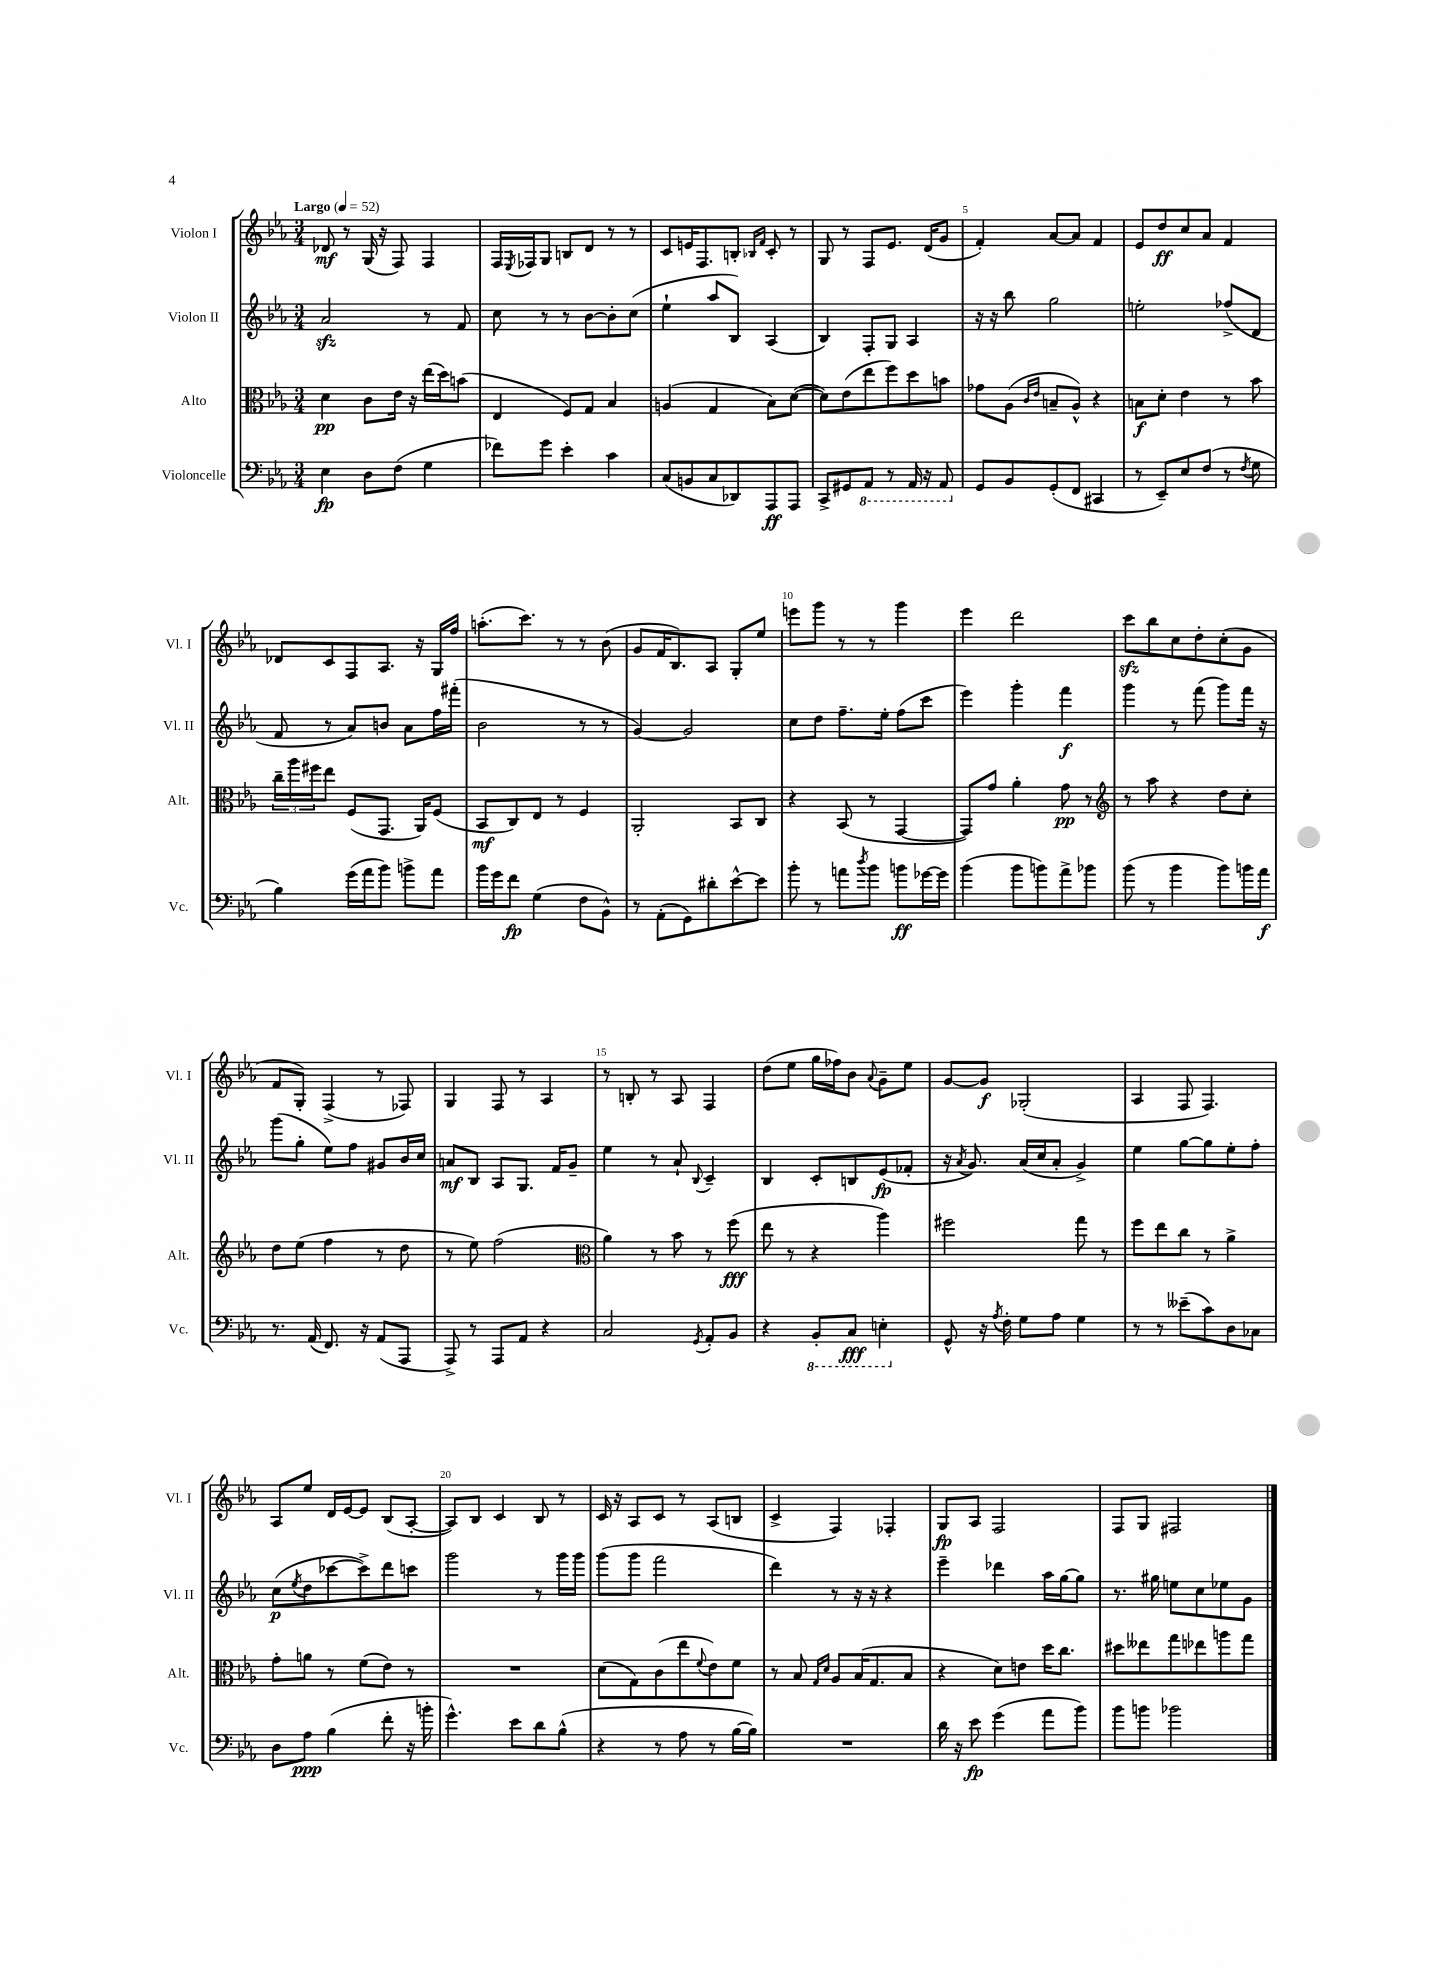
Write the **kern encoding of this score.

**kern	**kern	**kern	**kern
*staff4	*staff3	*staff2	*staff1
*clefF4	*clefC3	*clefG2	*clefG2
*k[b-e-a-]	*k[b-e-a-]	*k[b-e-a-]	*k[b-e-a-]
*M3/4	*M3/4	*M3/4	*M3/4
*MM52	*MM52	*MM52	*MM52
4E-	4d	2a-	8d-
.	.	.	8r
8D	8c	.	(16G
.	.	.	16r
(8F	16e-	.	8F)
.	16r	.	.
4G	(16ee-	8r	4F
.	16dd)	.	.
.	(8b	8f	.
=	=	=	=
8f-)	4E-	8cc	16F
.	.	.	8qE-
.	.	.	16F-
8g	.	8r	8G
4e-'	8F)	8r	8B
.	8G	[8b-	8d
4c	4B-	8b-']	8r
.	.	(8cc	8r
=	=	=	=
(8C	(4A	4ee-`	8c
8BB	.	.	16e
.	.	.	8.F
8C	4G	8aa-	.
8DD-)	.	8B-)	8B'
.	.	.	16qqB-
.	.	.	16qqf
8AAA-	8B-)	(4A-	8c'
8AAA-	([8d	.	8r
=	=	=	=
8CC^	8d])	4B-)	8G
8GG#	(8e-	.	8r
8AAA-	8ee-	8F'	8F
8r	8ff)	8G	8.e-
16AAA-	8dd	4A-	.
16r	.	.	(16d
8AAA-	8b	.	8g
=	=	=	=
8GG	8g-	16r	4f')
.	.	16r	.
8BB-	(8A-	8bb-	.
.	16qqc	.	.
.	16qqe-	.	.
(8GG'	8B~	2gg	[8a-
8FF	8A-^^)	.	8a-]
4CC#	4r	.	4f
=	=	=	=
8r	8B	2ee'	8e-
8EE-~)	8d'	.	8dd
8E-	4e-	.	8cc
(8F	.	.	8a-
8r	8r	(8ff-^	4f
8qF	.	.	.
8G	8b-	8d	.
=	=	=	=
4B-)	24cc~	8f	8d-
.	24aa-	.	.
.	24ff#	.	.
.	8ee-	8r	8c
(16g	(8F	8a-)	8F
16a-	.	.	.
8b-)	8.GG	8b	8.A-
8b^	.	8a-	.
.	16AA-)	.	16r
8a-	(8F	16ff	16G
.	.	(16fff#'	16ff
=	=	=	=
16b-	8BB-	2b-	(8.aa'
16g	.	.	.
8f	8C)	.	.
.	.	.	8.ccc)
(4G	8E-	.	.
.	8r	.	8r
8F	4F	8r	8r
8BB-^^)	.	8r	(8b-
=	=	=	=
8r	2AA-'	[4g)	8g
(8AA-'	.	.	16f
.	.	.	8.B-)
8GG)	.	2g]	.
8d#'	.	.	8A-
[8e-^^	8BB-	.	8G'
8e-]	8C	.	8ee-
=	=	=	=
8b-'	4r	8cc	8eee
8r	.	8dd	8ggg
8a	(8BB-	8.ff~	8r
8qdd	.	.	.
8b-	8r	.	8r
.	.	16ee-'	.
8b	[4GG	(8ff	4ggg
[16g-	.	8ccc	.
16g-]	.	.	.
=	=	=	=
(4b-	8GG])	4eee-)	4eee-
.	8g	.	.
8b-	4a-'	4ggg'	2ddd
8b)	.	.	.
8a-^	8g	4fff	.
8b-	8r	.	.
=	=	=	=
*	*clefG2	*	*
(8b-	8r	4ggg	8ccc
8r	8aa-	.	8bb-
4b-	4r	8r	8cc
.	.	(8fff	8dd'
8b-)	8dd	8ggg)	(8cc'
16b	8cc'	16fff	8g
16a-	.	16r	.
=	=	=	=
8.r	8dd	(8ggg	8f
.	(8ee-	8gg'	8G')
(16AA-	.	.	.
8.FF)	4ff	8ee-)	(4F^
.	.	8ff	.
16r	.	.	.
(8AA-	8r	8g#	8r
8AAA-	8dd	16b-	8F-)
.	.	16cc	.
=	=	=	=
8AAA-^)	8r	8a	4G
8r	8ee-)	8B-	.
8AAA-	(2ff	8A-	8F
8AA-	.	8.G	8r
4r	.	.	4A-
.	.	16f	.
.	.	8g~	.
=	=	=	=
*	*clefC3	*	*
2C	4a-)	4ee-	8r
.	.	.	8B'
.	8r	8r	8r
.	8b-	8a-`	8A-
8qGG	.	8qqB-	.
8AA-'	8r	4c~	4F
8BB-	(8ff	.	.
=	=	=	=
4r	8ee-	4B-	(8dd
.	8r	.	8ee-
8BBB-'	4r	8c'	16gg
.	.	.	16ff-)
8CC	.	8B	8b-
.	.	.	8qqa-
4EE'	4aa-)	(8e-	8g~
.	.	8f-'	8ee-
=	=	=	=
8GG^^	2ff#	16r	[8g
.	.	8qa-	.
.	.	8.g)	.
16r	.	.	8g]
8qA-	.	.	.
16F'	.	.	.
8G	.	(16a-	(2G-'
.	.	16cc	.
8A-	.	8a-'	.
4G	8gg	4g^)	.
.	8r	.	.
=	=	=	=
8r	8ff	4ee-	4A-
8r	8ee-	.	.
(8e--~	8cc	[8gg	8F
8c)	8r	8gg]	4.F)
8D	4a-^	8ee-'	.
8C-	.	8ff'	.
=	=	=	=
8D	8g'	(8cc	8A-
.	.	8qee-	.
8A-	8a	8dd	8ee-
(4B-	8r	[8ccc-	16d
.	.	.	[16e-
.	(8f	8ccc-^])	8e-]
8f'	8e-)	8ddd	(8B-
16r	8r	8ccc	[8A-'
16b'	.	.	.
=	=	=	=
4.g^^)	2.r	2ggg	8A-])
.	.	.	8B-
.	.	.	4c
8e-	.	.	.
8d	.	8r	8B-
(8B-^^	.	16ggg	8r
.	.	16ggg	.
=	=	=	=
4r	(8d	(8ggg	16c
.	.	.	16r
.	8G)	8ggg	8A-
8r	(8c	2fff	8c
8A-	8ee-	.	8r
.	8qqf	.	.
8r	8e-)	.	(8A-
[16B-	8f	.	8B
16B-])	.	.	.
=	=	=	=
2.r	8r	4ddd)	4c^
.	8B-	.	.
.	16qqG	.	.
.	16qqd	.	.
.	8A-	8r	4F)
.	(16B-	16r	.
.	8.G	16r	.
.	.	4r	4F-'
.	8B-	.	.
=	=	=	=
16d	4r	4eee-~	8G
16r	.	.	.
8e-	.	.	8A-
(4g	8d)	4ddd-	2F
.	8e	.	.
8a-	16dd	16aa-	.
.	8.cc	[16gg	.
8b-)	.	8gg]	.
=	=	=	=
8b-	8dd#	8.r	8F
8b	8ee--	.	8G
.	.	16gg#	.
2b-	8gg	8ee	2F#
.	8ee-	8cc	.
.	8aa	8ee-	.
.	8gg	8g	.
==	==	==	==
*-	*-	*-	*-
